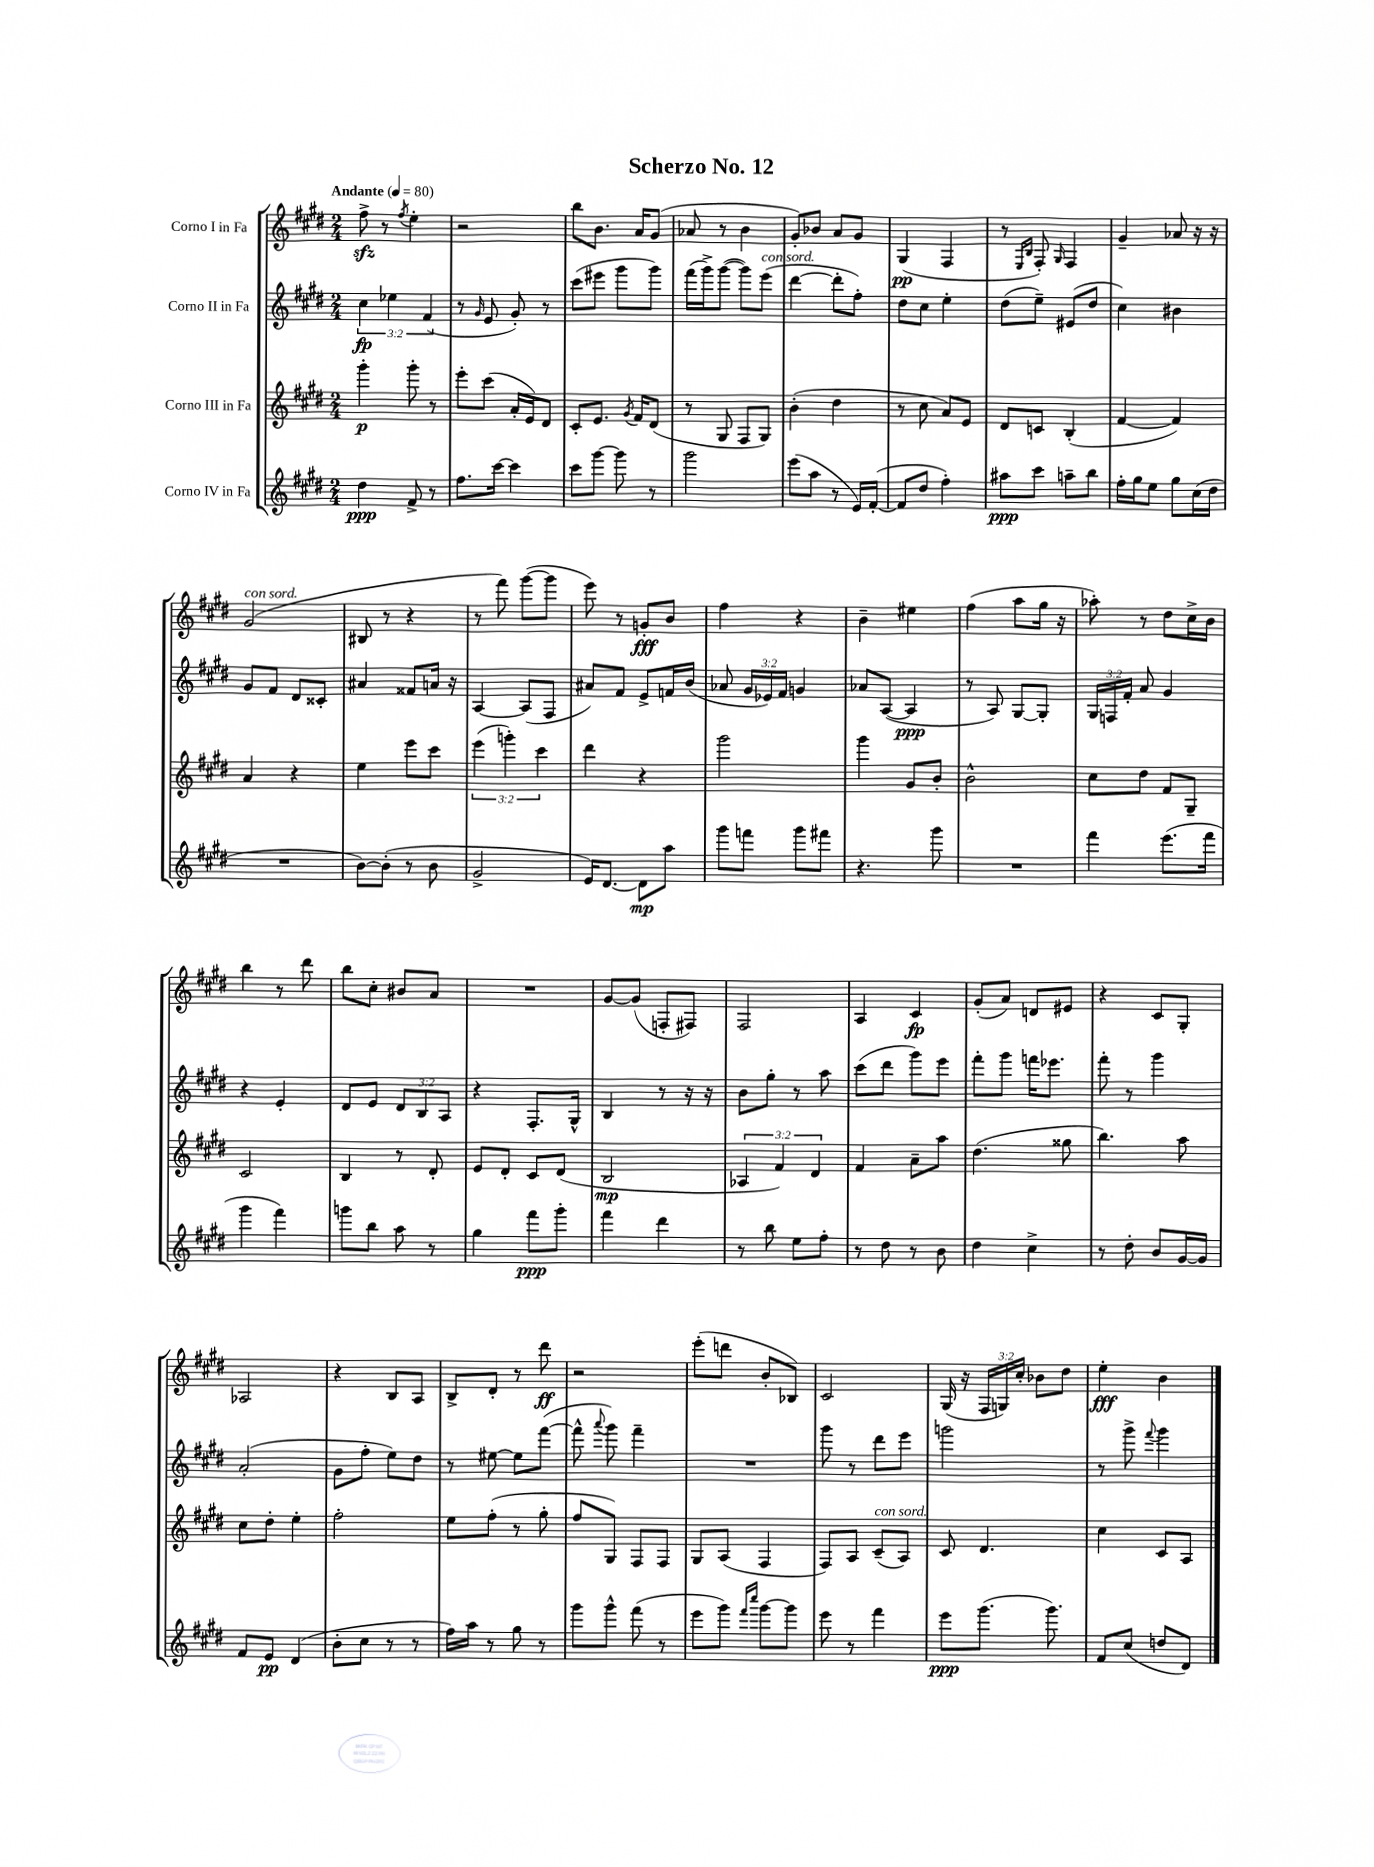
\header { title = "Scherzo No. 12" }
<<
\new StaffGroup <<
\new Staff = "s0" \with { instrumentName = "Corno I in Fa" } {
    \clef treble \key e \major \numericTimeSignature \time 2/4 \override Staff.TupletNumber.text = #tuplet-number::calc-fraction-text \tempo "Andante" 4 = 80
    \autoBeamOff fis''8->\sfz r8 \acciaccatura { fis''8 } e''4-. |
    r2 |
    b''8[ b'8.] a'16[ gis'8]( |
    aes'8 r8 b'4 |
    gis'8[-.) bes'8] a'8[ gis'8] |
    gis4\pp( fis4 |
    r8 \grace { e16[ b16] } fis8-.) \grace { gis16 } fis4 |
    gis'4-- aes'8 r16 r16 |
    gis'2^\markup { \italic "con sord." }( |
    bis8 r8 r4 |
    r8 fis'''8) gis'''8[~( gis'''8] |
    e'''8) r8 g'8[-.\fff b'8] |
    fis''4 r4 |
    b'4-- eis''4 |
    fis''4( a''8[ gis''16] r16 |
    aes''8-.) r8 dis''8[ cis''16-> b'16] |
    b''4 r8 dis'''8 |
    b''8[ cis''8]-. bis'8[ a'8] |
    R2 |
    gis'8[~ gis'8]( f8[-. fis8]) |
    fis2 |
    a4 cis'4\fp |
    gis'8[-.( a'8]) d'8[ eis'8] |
    r4 cis'8[ gis8]-. |
    aes2 |
    r4 b8[ a8] |
    b8[-> dis'8]-. r8 dis'''8\ff |
    r2 |
    e'''8[-.( d'''8] b'8[-. bes8]) |
    cis'2 |
    gis16( r16 \tuplet 3/2 { fis16[ g16) cis''16]-. } bes'8[ dis''8] |
    e''4-.\fff b'4 \bar "|." |
}
\new Staff = "s1" \with { instrumentName = "Corno II in Fa" } {
    \clef treble \key e \major \numericTimeSignature \time 2/4 \override Staff.TupletNumber.text = #tuplet-number::calc-fraction-text
    \autoBeamOff \tuplet 3/2 { cis''4\fp ees''4 fis'4( } |
    r8 \grace { gis'16 } e'8 gis'8-.) r8 |
    cis'''8[( eis'''8] gis'''8[ gis'''8]) |
    fis'''16[( gis'''16->) gis'''8]~( gis'''8[) e'''8]^\markup { \italic "con sord." }( |
    dis'''4~ dis'''8[-. fis''8]-.) |
    dis''8[ cis''8] e''4-. |
    dis''8[( e''8]--) eis'8[( dis''8] |
    cis''4) bis'4 |
    gis'8[ fis'8] dis'8[ cisis'8]-. |
    ais'4 fisis'8[ a'16] r16 |
    a4~ a8[( fis8] |
    ais'8[) fis'8] e'8[-> f'16 b'16]( |
    aes'8 \tuplet 3/2 { gis'16[ ees'16) fis'16] } g'4 |
    aes'8[ a8]~( a4\ppp |
    r8 a8) gis8[~ gis8]-. |
    \tuplet 3/2 { gis16[ f16 fis'16]-. } a'8 gis'4 |
    r4 e'4-. |
    dis'8[ e'8] \tuplet 3/2 { dis'8[ b8 a8] } |
    r4 fis8.[-. gis16]-^ |
    b4 r8 r16 r16 |
    b'8[ gis''8]-. r8 a''8 |
    cis'''8[( dis'''8] gis'''8[) e'''8] |
    fis'''8[-. gis'''8] f'''16[ ees'''8.] |
    fis'''8-. r8 gis'''4 |
    a'2-.( |
    gis'8[ fis''8]-. e''8[) dis''8] |
    r8 eis''8~ eis''8[ fis'''8]~( |
    fis'''8-^ \appoggiatura { a'''8 } gis'''8) fis'''4-- |
    R2 |
    gis'''8 r8 dis'''8[ e'''8] |
    g'''2 |
    r8 gis'''8-> \appoggiatura { fis'''8 } gis'''4 \bar "|." |
}
\new Staff = "s2" \with { instrumentName = "Corno III in Fa" } {
    \clef treble \key e \major \numericTimeSignature \time 2/4 \override Staff.TupletNumber.text = #tuplet-number::calc-fraction-text
    \autoBeamOff gis'''4-.\p gis'''8-. r8 |
    e'''8[-. cis'''8]( a'16[-. e'16) dis'8] |
    cis'8[-. e'8.] \acciaccatura { gis'8 } fis'16[ dis'8]( |
    r8 gis8 fis8[ gis8]) |
    b'4-.( dis''4 |
    r8 cis''8 a'8[) e'8] |
    dis'8[ c'8] b4-.( |
    fis'4~ fis'4) |
    a'4 r4 |
    e''4 e'''8[ cis'''8] |
    \tuplet 3/2 { e'''4( g'''4-.) cis'''4 } |
    dis'''4 r4 |
    gis'''2 |
    gis'''4 gis'8[ b'8]-. |
    b'2-^ |
    cis''8[ dis''8] fis'8[ gis8]-- |
    cis'2 |
    b4 r8 dis'8-. |
    e'8[ dis'8]-. cis'8[ dis'8]( |
    b2\mp |
    \tuplet 3/2 { aes4 fis'4) dis'4 } |
    fis'4 a'8[-- a''8] |
    dis''4.( gisis''8 |
    b''4.) a''8 |
    cis''8[ dis''8]-. e''4-. |
    fis''2-. |
    e''8[ fis''8]-.( r8 gis''8-. |
    fis''8[ gis8]) fis8[ fis8] |
    gis8[ a8]( fis4 |
    fis8[) a8] cis'8[--^\markup { \italic "con sord." }( a8]) |
    cis'8 dis'4. |
    cis''4 cis'8[ a8] \bar "|." |
}
\new Staff = "s3" \with { instrumentName = "Corno IV in Fa" } {
    \clef treble \key e \major \numericTimeSignature \time 2/4
    \autoBeamOff dis''4\ppp fis'8-> r8 |
    fis''8.[ cis'''16]~ cis'''4 |
    cis'''8[ gis'''8]~ gis'''8 r8 |
    gis'''2 |
    e'''8[( a''8] r8 e'16[) fis'16]~-.( |
    fis'8[ dis''8] fis''4-.) |
    ais''8[\ppp cis'''8] a''8[-- b''8] |
    fis''16[-. gis''16 e''8] gis''8[ cis''16( dis''16] |
    R2 |
    b'8[~) b'8]-.( r8 b'8 |
    gis'2-> |
    e'16[) dis'8.]~ dis'8[\mp a''8] |
    gis'''8[ f'''8] gis'''8[ fis'''8] |
    r4. gis'''8 |
    R2 |
    fis'''4 e'''8.[( fis'''16] |
    gis'''4 fis'''4) |
    g'''8[ b''8] a''8 r8 |
    gis''4 fis'''8[\ppp gis'''8]-. |
    fis'''4 dis'''4 |
    r8 b''8 e''8[ fis''8]-. |
    r8 dis''8 r8 b'8 |
    dis''4 cis''4-> |
    r8 dis''8-. b'8[ gis'16~ gis'16] |
    fis'8[ e'8]\pp dis'4( |
    b'8[-. cis''8] r8 r8 |
    fis''16[) a''16] r8 gis''8 r8 |
    gis'''8[ gis'''8]-^ fis'''8( r8 |
    e'''8[ gis'''8]) \grace { fis'''16[ cis''''16] } gis'''8[~ gis'''8] |
    e'''8 r8 fis'''4 |
    e'''8[\ppp gis'''8.]( gis'''8.) |
    fis'8[ cis''8]( d''8[ dis'8]) \bar "|." |
}
>>
>>
\layout { \context { \Score \remove "Bar_number_engraver" } }
